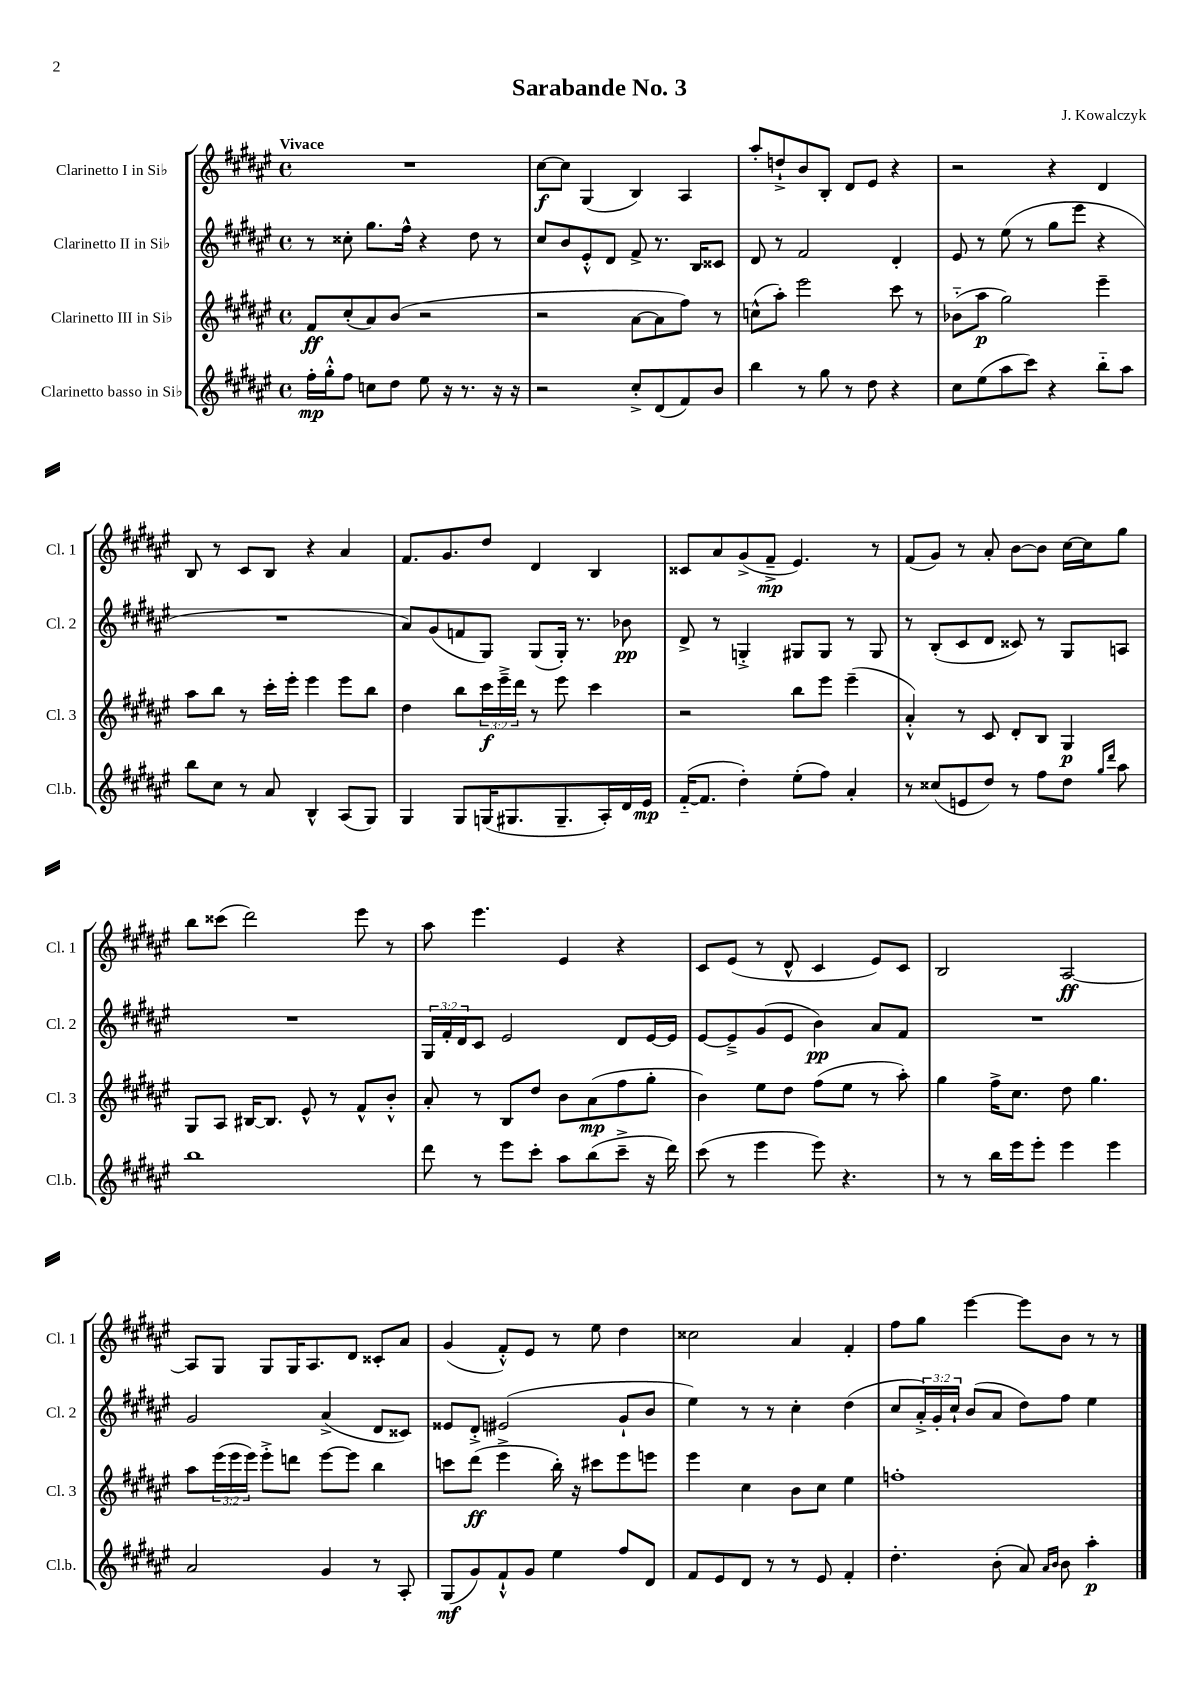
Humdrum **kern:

**kern	**dynam	**kern	**dynam	**kern	**dynam	**kern	**dynam
*part4	*part4	*part3	*part3	*part2	*part2	*part1	*part1
*staff4	*staff4	*staff3	*staff3	*staff2	*staff2	*staff1	*staff1
*I"Clarinetto basso in Si♭	*	*I"Clarinetto III in Si♭	*	*I"Clarinetto II in Si♭	*	*I"Clarinetto I in Si♭	*
*I'Cl.b.	*	*I'Cl. 3	*	*I'Cl. 2	*	*I'Cl. 1	*
*clefG2	*	*clefG2	*	*clefG2	*	*clefG2	*
*k[f#c#g#d#a#e#]	*	*k[f#c#g#d#a#e#]	*	*k[f#c#g#d#a#e#]	*	*k[f#c#g#d#a#e#]	*
*M4/4	*	*M4/4	*	*M4/4	*	*M4/4	*
*met(c)	*	*met(c)	*	*met(c)	*	*met(c)	*
=1	=1	=1	=1	=1	=1	=1	=1
!	!	!	!	!	!	!LO:TX:a:B:t=Vivace	!
16ff#'\LL	mp	8f#/L	ff	8r	.	1r	.
16gg#'^^\J	.	.	.	.	.	.	.
8ff#\J	.	(8cc#'/	.	8cc##X'\	.	.	.
8ccn\L	.	8a#/)	.	8.gg#\L	.	.	.
8dd#\J	.	(8b/J	.	.	.	.	.
.	.	.	.	16ff#^^\Jk	.	.	.
8ee#\	.	2r	.	4r	.	.	.
16r	.	.	.	.	.	.	.
8.r	.	.	.	.	.	.	.
.	.	.	.	8dd#\	.	.	.
16r	.	.	.	8r	.	.	.
16r	.	.	.	.	.	.	.
=2	=2	=2	=2	=2	=2	=2	=2
2r	.	2r	.	8cc#/L	.	[8cc#\L	f
.	.	.	.	8b/	.	8cc#\J]	.
.	.	.	.	8e#'^^/	.	(4G#/	.
.	.	.	.	8d#/J	.	.	.
8cc#'^/L	.	[8a#\L	.	8f#^/	.	4B/)	.
(8d#/	.	8a#\]	.	8.r	.	.	.
8f#/)	.	8ff#\J)	.	.	.	4A#/	.
.	.	.	.	16B/KL	.	.	.
8b/J	.	8r	.	8c##X/J	.	.	.
=3	=3	=3	=3	=3	=3	=3	=3
4bb\	.	(8ccn^^\L	.	8d#/	.	8aa#'/L	.
.	.	8aa#'\J)	.	8r	.	8ddn`^/	.
8r	.	2eee#\	.	2f#/	.	8b/	.
8gg#\	.	.	.	.	.	8B'/J	.
8r	.	.	.	.	.	8d#/L	.
8dd#\	.	.	.	.	.	8e#/J	.
4r	.	8ccc#\	.	4d#'/	.	4r	.
.	.	8r	.	.	.	.	.
=4	=4	=4	=4	=4	=4	=4	=4
8cc#\L	.	(8b-X\L	.	8e#/	.	2r	.
(8ee#\	.	8aa#\J	p	8r	.	.	.
8aa#\	.	2gg#\)	.	(8ee#\	.	.	.
8ccc#\J)	.	.	.	8r	.	.	.
4r	.	.	.	8gg#\L	.	4r	.
.	.	.	.	8eee#\J	.	.	.
8bb\L	.	4eee#~\	.	4r	.	4d#/	.
8aa#\J	.	.	.	.	.	.	.
!!LO:LB:g=z
=5	=5	=5	=5	=5	=5	=5	=5
8bb\L	.	8aa#\L	.	1r	.	8B/	.
8cc#\J	.	8bb\J	.	.	.	8r	.
8r	.	8r	.	.	.	8c#/L	.
8a#/	.	16ccc#'\LL	.	.	.	8B/J	.
.	.	16eee#'\JJ	.	.	.	.	.
4B^^/	.	4eee#\	.	.	.	4r	.
(8A#/L	.	8eee#\L	.	.	.	4a#/	.
8G#/J)	.	8bb\J	.	.	.	.	.
=6	=6	=6	=6	=6	=6	=6	=6
4G#/	.	4dd#\	.	8a#/L)	.	8.f#/L	.
.	.	.	.	(8g#/	.	.	.
.	.	.	.	.	.	8.g#/	.
8G#/L	.	8bb\L	.	8fn/	.	.	.
(16Gn/K	.	24ccc#\L	f	8G#/J)	.	8dd#/J	.
.	.	24eee#~^\	.	.	.	.	.
8.G#X/	.	.	.	.	.	.	.
.	.	24ddd#\JJ	.	.	.	.	.
.	.	8r	.	(8G#/L	.	4d#/	.
8.G#~/	.	8eee#\	.	16G#'/Jk)	.	.	.
.	.	.	.	8.r	.	.	.
.	.	4ccc#\	.	.	.	4B/	.
16A#'/L)	.	.	.	.	.	.	.
16d#/	.	.	.	8b-X\	pp	.	.
16e#/JJ	mp	.	.	.	.	.	.
=7	=7	=7	=7	=7	=7	=7	=7
([16f#/KL	.	2r	.	8d#^/	.	8c##X/L	.
8.f#/J]	.	.	.	.	.	.	.
.	.	.	.	8r	.	8a#/	.
4dd#'\)	.	.	.	4Gn'^/	.	(8g#^/	.
.	.	.	.	.	.	8f#~^/J	mp
(8ee#'\L	.	8bb\L	.	8G#X/L	.	4.e#/)	.
8ff#\J)	.	8eee#\J	.	8G#/J	.	.	.
4a#'/	.	(4eee#~\	.	8r	.	.	.
.	.	.	.	8G#/	.	8r	.
=8	=8	=8	=8	=8	=8	=8	=8
8r	.	4a#'^^/)	.	8r	.	(8f#/L	.
(8cc##X/L	.	.	.	(8B'/L	.	8g#/J)	.
8en/	.	8r	.	8c#/	.	8r	.
8dd#/J)	.	8c#/	.	8d#/J	.	8a#'/	.
8r	.	8d#'/L	.	8c##X/)	.	[8b\L	.
8ff#\L	.	8B/J	.	8r	.	8b\J]	.
8dd#\J	.	4G#/	p	8G#/L	.	[16cc#\LL	.
.	.	.	.	.	.	16cc#\J]	.
16qqgg#/LL	.	.	.	.	.	.	.
16qqddd#/JJ	.	.	.	.	.	.	.
8aa#\	.	.	.	8An/J	.	8gg#\J	.
!!LO:LB:g=z
=9	=9	=9	=9	=9	=9	=9	=9
1bb	.	8G#/L	.	1r	.	8bb\L	.
.	.	8A#/J	.	.	.	(8ccc##X\J	.
.	.	[16B#X/KL	.	.	.	2ddd#\)	.
.	.	8.B#/J]	.	.	.	.	.
.	.	8e#^^/	.	.	.	.	.
.	.	8r	.	.	.	.	.
.	.	8f#^^/L	.	.	.	8eee#\	.
.	.	8b'^^/J	.	.	.	8r	.
=10	=10	=10	=10	=10	=10	=10	=10
8ddd#\	.	8a#'/	.	24G#/LL	.	8aa#\	.
.	.	.	.	24f#'/	.	.	.
.	.	.	.	24d#/J	.	.	.
8r	.	8r	.	8c#/J	.	4.eee#\	.
8eee#\L	.	8B/L	.	2e#/	.	.	.
8ccc#'\J	.	8dd#/J	.	.	.	.	.
8aa#\L	.	8b\L	.	.	.	4e#/	.
(8bb\	.	(8a#\	mp	.	.	.	.
8ccc#~^\J	.	8ff#\	.	8d#/L	.	4r	.
16r	.	8gg#'\J	.	[16e#/L	.	.	.
16ddd#\)	.	.	.	16e#/JJ]	.	.	.
=11	=11	=11	=11	=11	=11	=11	=11
(8ccc#\	.	4b\)	.	[8e#/L	.	8c#/L	.
8r	.	.	.	8e#~^/]	.	(8e#/J	.
4eee#\	.	8ee#\L	.	(8g#/	.	8r	.
.	.	8dd#\J	.	8e#/J	.	8d#^^/	.
8eee#\)	.	(8ff#\L	.	4b\)	pp	4c#/	.
4.r	.	8ee#\J	.	.	.	.	.
.	.	8r	.	8a#/L	.	8e#/L)	.
.	.	8aa#'\)	.	8f#/J	.	8c#/J	.
=12	=12	=12	=12	=12	=12	=12	=12
8r	.	4gg#\	.	1r	.	2B/	.
8r	.	.	.	.	.	.	.
16bb\LL	.	16ff#^\KL	.	.	.	.	.
16eee#\J	.	8.cc#\J	.	.	.	.	.
8eee#'\J	.	.	.	.	.	.	.
4eee#\	.	8dd#\	.	.	.	[2A#/	ff
.	.	4.gg#\	.	.	.	.	.
4eee#\	.	.	.	.	.	.	.
!!LO:LB:g=z
=13	=13	=13	=13	=13	=13	=13	=13
2a#/	.	8aa#\L	.	2g#/	.	8A#/L]	.
.	.	(24eee#\L	.	.	.	8G#/J	.
.	.	24eee#\	.	.	.	.	.
.	.	24eee#\JJ)	.	.	.	.	.
.	.	8eee#'^\L	.	.	.	8G#/L	.
.	.	8dddn\J	.	.	.	16G#/K	.
.	.	.	.	.	.	8.A#/	.
4g#/	.	[8eee#\L	.	(4a#^/	.	.	.
.	.	8eee#\J]	.	.	.	8d#/J	.
8r	.	4bb\	.	8d#/L	.	8c##X'/L	.
8A#'/	.	.	.	8c##X/J)	.	8a#/J	.
=14	=14	=14	=14	=14	=14	=14	=14
(8G#/L	mf	8cccn\L	.	8e##X/L	.	(4g#/	.
8g#/)	.	(8ddd#\J	ff	8d#'^/J	.	.	.
8f#`^^/	.	4eee#^\	.	(2e#X/	.	8f#'^^/L)	.
8g#/J	.	.	.	.	.	8e#/J	.
4ee#\	.	16bb'\)	.	.	.	8r	.
.	.	16r	.	.	.	.	.
.	.	8ccc#X\L	.	.	.	8ee#\	.
8ff#/L	.	8eee#\	.	8g#`/L	.	4dd#\	.
8d#/J	.	8eeen\J	.	8b/J	.	.	.
=15	=15	=15	=15	=15	=15	=15	=15
8f#/L	.	4eee#\	.	4ee#\)	.	2cc##X\	.
8e#/	.	.	.	.	.	.	.
8d#/J	.	4cc#\	.	8r	.	.	.
8r	.	.	.	8r	.	.	.
8r	.	8b\L	.	4cc#'\	.	4a#/	.
8e#/	.	8cc#\J	.	.	.	.	.
4f#'/	.	4ee#\	.	(4dd#\	.	4f#'/	.
=16	=16	=16	=16	=16	=16	=16	=16
4.dd#'\	.	1ffn'	.	8cc#/L	.	8ff#\L	.
.	.	.	.	24a#'^/L)	.	8gg#\J	.
.	.	.	.	24g#'/	.	.	.
.	.	.	.	24cc#`/JJ	.	.	.
.	.	.	.	(8b/L	.	[4eee#\	.
(8b'\	.	.	.	8a#/J	.	.	.
8a#/)	.	.	.	8dd#\L)	.	8eee#\L]	.
16qqa#/LL	.	.	.	.	.	.	.
16qqb/JJ	.	.	.	.	.	.	.
8b\	.	.	.	8ff#\J	.	8b\J	.
4aa#'\	p	.	.	4ee#\	.	8r	.
.	.	.	.	.	.	8r	.
==	==	==	==	==	==	==	==
*-	*-	*-	*-	*-	*-	*-	*-
